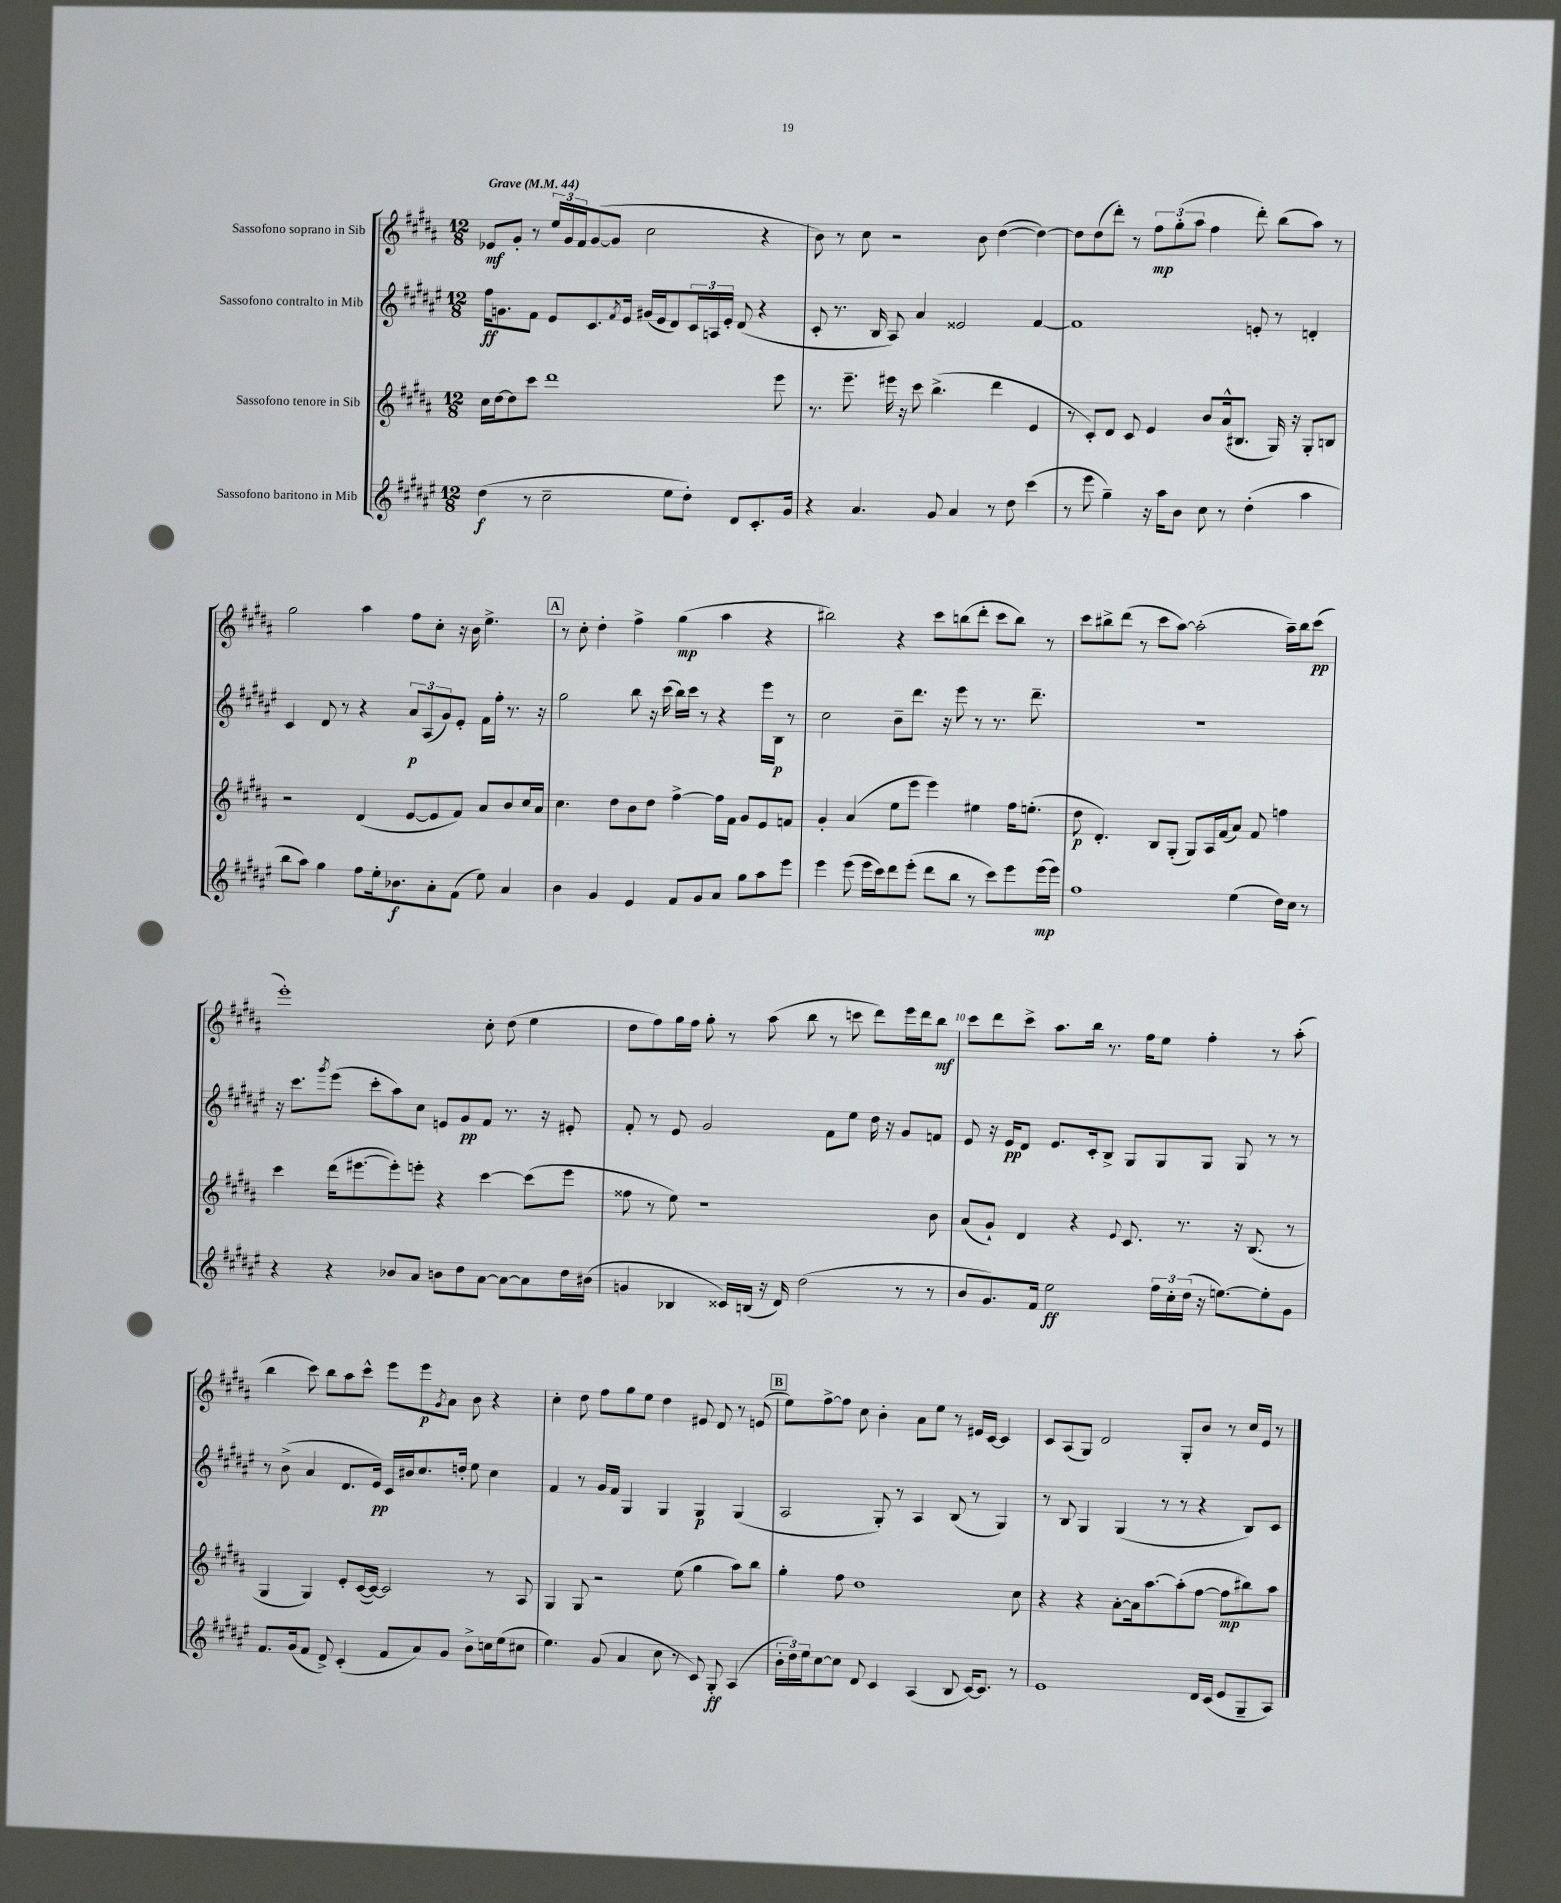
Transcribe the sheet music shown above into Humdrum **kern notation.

**kern	**kern	**kern	**kern
*staff4	*staff3	*staff2	*staff1
*clefG2	*clefG2	*clefG2	*clefG2
*k[f#c#g#d#a#e#]	*k[f#c#g#d#a#]	*k[f#c#g#d#a#e#]	*k[f#c#g#d#a#]
*M12/8	*M12/8	*M12/8	*M12/8
*MM44	*MM44	*MM44	*MM44
(4dd#\	16cc#\LL	16ff#\LK	8e-/L
.	[16dd#\J	8.g\	.
.	8dd#\]	.	8g#'/J
8r	8ccc#\J	8f#\J	8r
2cc#~\	1ddd#	8e#/L	24ee/LL
.	.	.	24g#/
.	.	.	24f#/J
.	.	8.c#/	([8g#/
.	.	.	8g#/]J
.	.	8qf#/	.
.	.	16e#/Jk	.
.	.	(16g#/LL	2cc#\
.	.	16e#/J	.
8ee#\L	.	8d#/)	.
8dd#'\J)	.	24c#/L	.
.	.	24A/	.
.	.	24e#'/JJ	.
8d#/L	.	(8d#/	.
8.c#'/	.	4r	4r
.	8eee\	.	.
16g#/Jk	.	.	.
=	=	=	=
4r	8.r	8c#'/	8b\)
.	.	8.r	8r
.	8.eee~\	.	.
4.a#/	.	.	8cc#\
.	.	16B/	.
.	16eee#\	8A#/)	2r
.	16r	.	.
.	8ccc#\	4a#/	.
8g#/	(4.bb^\	.	.
4a#/	.	2e##/	.
.	.	.	8b\
8r	4ddd#\	.	([4dd#\
8dd#\	.	.	.
(4ccc#\	4e/	[4f#/	4dd#\_)
=	=	=	=
8r	8r	1f#]	8dd#\]L
8eee#\	8c#'/L)	.	(8dd#\
4gg#~\)	8d#/J	.	8ddd#'\J)
.	8c#/	.	8r
16r	4e/	.	12ff#\L
16aa#\LK	.	.	.
.	.	.	(12gg#'\
8b\J	.	.	.
.	.	.	12aa#\J
8cc#\	8b/L	.	4ff#\
8r	(16a#^^/k	.	.
.	8.B#/J	.	.
(4dd#'\	.	8e'/	8ddd#'\)
.	16G#/)	8r	(8bb\L
.	16r	.	.
4aa#\	8G#'/L	4d'/	8aa#\J)
.	8B/J	.	8r
=	=	=	=
8bb\L	2r	4c#/	2gg#\
8aa#\J)	.	.	.
4gg#\	.	8d#/	.
.	.	8r	.
8ff#\L	(4d#/	4r	4aa#\
16ee#'\k	.	.	.
8.b-\	.	.	.
.	[8e/L	12a#/L	8ff#\L
.	.	(12A#/	.
8a#'\	8e/]	.	8cc#'\J
.	.	12g#/)	.
(8f#\J	8f#/J)	8e#'/J	16r
.	.	.	16b\
8ee#\)	8a#/L	16f#\LL	4.ee^\
.	.	16ff#'\JJ	.
4a#/	8b/	8.r	.
.	16cc#/L	.	.
.	16a#/JJ	16r	.
=	=	=	=
4b\	4.cc#\	2gg#\	8r
.	.	.	8cc#'\
4g#/	.	.	4dd#'\
.	8dd#\L	.	.
4e#/	8b\	8bb\	4ff#^\
.	8dd#\J	16r	.
.	.	(16ccc#\	.
8f#/L	[4ff#^\	16bb\LL)	(4gg#\
.	.	16ccc#\JJ	.
8g#/	.	8r	.
8a#/J	16ff#\]LL	4r	4aa#\
.	16f#\JJ	.	.
8gg#\L	8g#/L	.	.
8aa#\	8e/	16eee#\LL	4r
.	.	16B\JJ	.
8eee#\J	8f/J	8r	.
=	=	=	=
4eee#\	4g#'/	2cc#\	2bb#\)
(8eee#\	(4a#/	.	.
16eee#\LL	.	.	.
16ccc#\J)	.	.	.
8ddd#\	8ee\L	8b~\L	4r
(8eee#'\J	8eee\J	8.ddd#\J	.
8ddd#\L	4eee\)	.	8ccc#\L
.	.	16r	.
8bb\J	.	8eee#\	(8bb\
8r	4ee#\	8r	8ddd#'\J
8ccc#\L)	.	8.r	8ccc#\L
8eee#\	16ff#\LK	.	8bb\J)
.	(8.ee'\J	8.ddd#~\	.
(16eee#\L	.	.	8r
16eee#\JJ)	.	.	.
=	=	=	=
1ff#	8dd#\	1.r	8ccc#\L
.	4.d#'/)	.	8bb#^\
.	.	.	(8ddd#\J
.	.	.	8r
.	8B/L	.	8ccc#\L
.	(8G#'/J	.	[8aa#\J)
.	8G#/L)	.	(2aa#'\]
.	16A#/L	.	.
.	(16f#/J	.	.
(4ee#\	8a#/J)	.	.
.	8f#/	.	.
16dd#\LL)	4ff\	.	16aa#~\LL)
16cc#\JJ	.	.	16bb#\J
8r	.	.	(8ccc#\J
=	=	=	=
4r	4ccc#\	16r	1eee')
.	.	8.ccc#\L	.
.	.	8qggg#/	.
4r	(16ddd#\LK	(8eee#\J	.
.	[8.eee#\	.	.
.	.	8ccc#'\L	.
8b-/L	8eee#'\])	8aa#\)	.
8a#/J	8eee'\J	8cc#\J	.
8b\L	4r	8e/L	.
8dd#\	.	8g#/	.
[8a#\J	[4ccc#\	8f#/J	8cc#'\
8a#\_L	.	8.r	(8dd#\
8a#\]	(8ccc#\]L	.	4ee\
.	.	16r	.
16dd#\L	8eee\J	8e#'/	.
(16b#\JJ	.	.	.
=	=	=	=
4g/	8ff##\	8f#'/	8dd#\L
.	8r	8r	8ff#\)
4B-/	8ee\)	8e#/	16gg#\L
.	.	.	16ff#\JJ
.	1r	2g#/	8gg#'\
16c##/LL)	.	.	8r
(16B/JJ	.	.	.
16r	.	.	(8aa#\
16d#/)	.	.	.
(2dd#\	.	.	8bb\
.	.	8f#\L	8r
.	.	8ee#\J	8ccc\
.	.	16dd#\	8ddd#\L)
.	.	16r	.
8r	.	8g#/L	16eee\L
.	.	.	16ddd#\J
8r	8b\	8f/J	8bb\J
=	=	=	=
8b/L	(8a#/L	8e#/	8ccc#\L
8.g#/)	8g#`/J)	16r	8ddd#\
.	.	16e#/LK	.
.	4d#/	8d#/J	8ccc#^\J
16f#/Jk	.	.	.
2ee#\	.	8.e#/L	8.aa#\L
.	4r	.	.
.	.	16c#'/k	16bb\Jk
.	.	8B^/J	8.r
.	8qqe/	.	.
.	8.c#/	8G#/L	.
.	.	.	16ff#\LK
24ff#\LL	.	8G#/	8ee\J
24cc#'\	.	.	.
.	8.r	.	.
(24dd#\JJ	.	.	.
16r	.	8G#/J	4ff#'\
[8.ee\L)	.	.	.
.	16r	8G#/	.
.	(8.B/	.	.
8ee'\]	.	8r	8r
8g#\J	8r	8r	(8aa#'\
=	=	=	=
8.f#/L	4G#/	8r	4bb\
.	.	(8b^\	.
(16g#/k	.	.	.
8f#/J	4G#/)	4a#/	8ccc#\)
8d#^/)	.	.	8bb\L
(4c#'/	8e'/L	8.d#/L	8aa#\
.	([16c#/L	.	8ccc#^^\J
.	16c#/_JJ)	16e#/Jk)	.
8f#/L	2c#/]	16c#/LL	8eee\L
.	.	16b#/J	.
8a#/)	.	8.cc#/	8eee\
.	.	.	8qg#/
8g#/J	.	.	8a#\J
.	.	16dd'/Jk	.
8b^\L	.	8ee#\	8b\
16cc\L	8r	4cc#\	4r
(16ee#\J	.	.	.
8cc#\J	8A#/	.	.
=	=	=	=
4.ee#\)	4G#/	4f#/	4cc#'\
.	8G#/	8r	8dd#\
(8g#/	2r	16g#/LL	8ff#\L
.	.	16f#/JJ	.
4a#/	.	4G#/	8gg#\
.	.	.	8ee\J
8cc#\	.	4G#/	4dd#\
8r	(8ee\	.	.
8c#/)	4gg#\	4G#/	8e#/
8G#'/	.	.	8d#/
(4A#/	8aa#\L)	(4G#/	8r
.	8bb\J	.	(8e/
=	=	=	=
24b'\LL	4gg#'\	2A#/	8ee\L)
24dd#\)	.	.	.
24ee#\J	.	.	.
[8cc#\	.	.	[8ff#^\
8cc#\]J	8ff#\	.	8ff#\]J
8d#/	1dd#	.	8cc#\
4c#/	.	8G#'/)	4b'\
.	.	8r	.
(4A#/	.	4A#/	8a#\L
.	.	.	8ee\J
8B/	.	(8B/	8r
[16c#/LK)	.	8r	16e#/LL
8.c#/]J	.	.	[16c#/JJ
.	.	4G#/)	4c#/]
8r	8cc#\	.	.
=	=	=	=
1e#	4r	8r	8c#/L
.	.	8B/	(8A#/
.	4r	4G#/	8G#/J)
.	.	.	2d#/
.	[8a#'\L	(4G#/	.
.	16a#\]k	.	.
.	[8.aa#\	.	.
.	.	8r	.
.	(8aa#'\]	8r	8G#'/L
16d#/LL	[8ff#\J	4r	8b/J
(16c#/JJ	.	.	.
8e#/L	8ff#\]L	.	8r
8G#~/	8bb#\)	8B/L)	16cc#/LL
.	.	.	16e/JJ
8A#/J)	8aa#\J	8c#/J	8r
==	==	==	==
*-	*-	*-	*-
